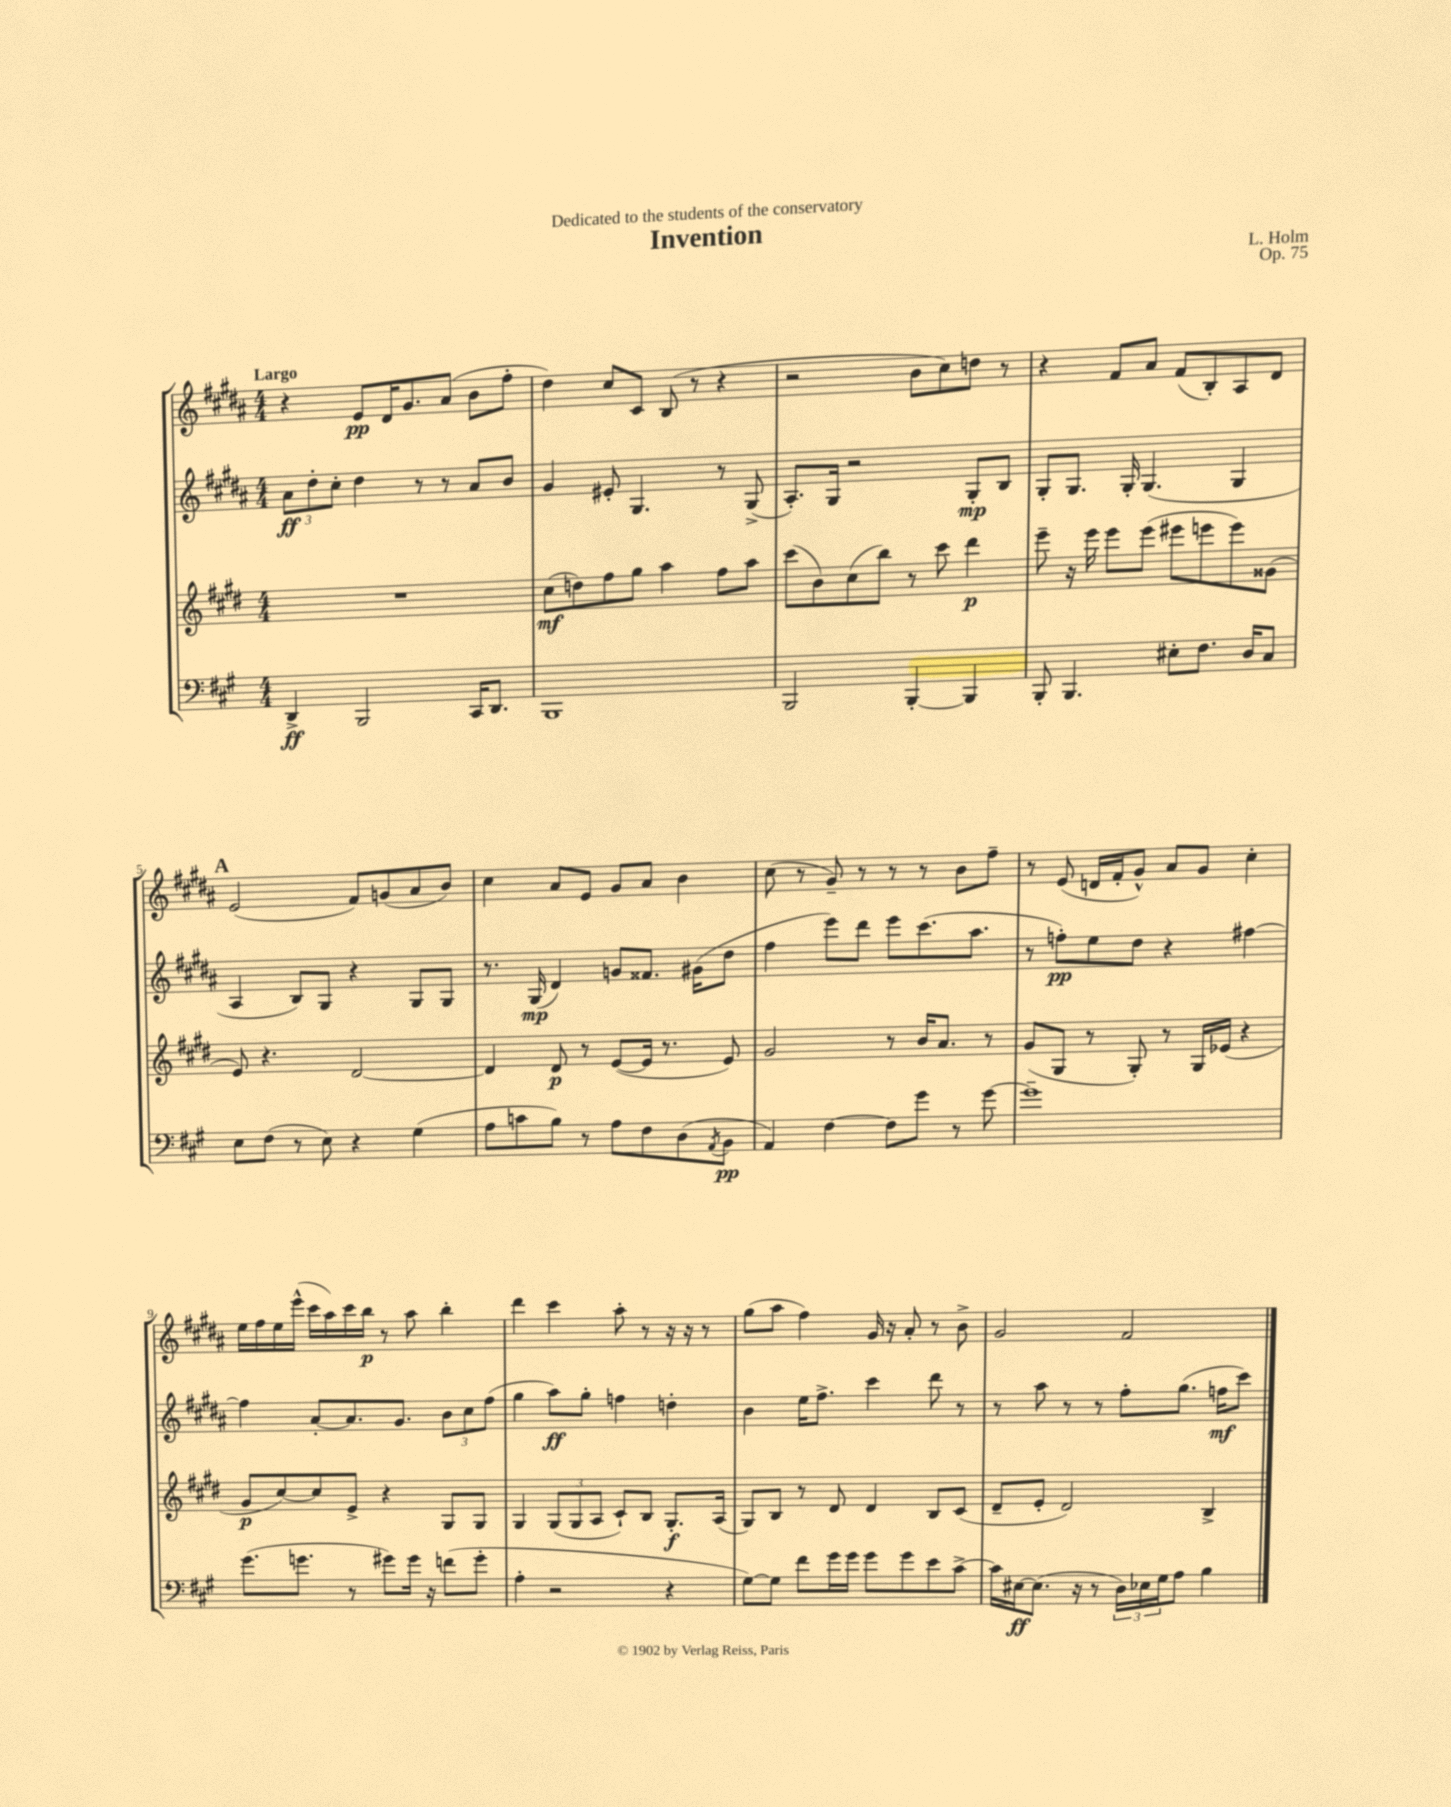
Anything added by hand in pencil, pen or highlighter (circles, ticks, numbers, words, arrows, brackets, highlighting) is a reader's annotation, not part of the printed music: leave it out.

**kern	**dynam	**kern	**dynam	**kern	**dynam	**kern	**dynam
*part4	*part4	*part3	*part3	*part2	*part2	*part1	*part1
*staff4	*staff4	*staff3	*staff3	*staff2	*staff2	*staff1	*staff1
*clefF4	*	*clefG2	*	*clefG2	*	*clefG2	*
*k[f#c#g#]	*	*k[f#c#g#d#]	*	*k[f#c#g#d#a#]	*	*k[f#c#g#d#a#]	*
*M4/4	*	*M4/4	*	*M4/4	*	*M4/4	*
=1	=1	=1	=1	=1	=1	=1	=1
!	!	!	!	!	!	!LO:TX:a:B:t=Largo	!
4DD^/	ff	1r	.	12a#\L	ff	4r	.
.	.	.	.	12dd#'\	.	.	.
.	.	.	.	12cc#'\J	.	.	.
2BBB/	.	.	.	4dd#\	.	8e/L	pp
.	.	.	.	.	.	16d#/K	.
.	.	.	.	.	.	8.g#/	.
.	.	.	.	8r	.	.	.
.	.	.	.	8r	.	(8a#/J	.
16CC#/KL	.	.	.	8a#/L	.	8b\L	.
8.DD/J	.	.	.	.	.	.	.
.	.	.	.	8b/J	.	8ff#'\J	.
=2	=2	=2	=2	=2	=2	=2	=2
1BBB	.	(8cc#\L	mf	4g#/	.	4dd#\)	.
.	.	8ddn\)	.	.	.	.	.
.	.	8ff#\	.	8e#X'/	.	8cc#/L	.
.	.	8gg#\J	.	4.G#/	.	8c#/J	.
.	.	4aa\	.	.	.	(8B/	.
.	.	.	.	.	.	8r	.
.	.	8ff#\L	.	8r	.	4r	.
.	.	8aa\J	.	(8G#^/	.	.	.
=3	=3	=3	=3	=3	=3	=3	=3
2BBB/	.	(8ccc#\L	.	8.A#'/L)	.	2r	.
.	.	8b\)	.	.	.	.	.
.	.	.	.	16G#/Jk	.	.	.
.	.	(8cc#\	.	2r	.	.	.
.	.	8bb\J)	.	.	.	.	.
[4BBB'/	.	8r	.	.	.	8b\L	.
.	.	8ccc#\	.	.	.	8cc#\)	.
4BBB/]	.	4ddd#\	p	8G#'/L	mp	8ddn\J	.
.	.	.	.	8B/J	.	8r	.
=4	=4	=4	=4	=4	=4	=4	=4
8BBB'/	.	8eee~\	.	8G#'/L	.	4r	.
4.BBB/	.	16r	.	8.G#/J	.	.	.
.	.	16eee\	.	.	.	.	.
.	.	8eee\L	.	.	.	8f#/L	.
.	.	.	.	16G#'/	.	.	.
.	.	(8eee\J	.	(4.G#/	.	8a#/J	.
8E#X'\L	.	8eee#X\L	.	.	.	(8f#/L	.
8.F#\J	.	8eeen\	.	.	.	8B'/)	.
.	.	8eee\)	.	4G#/	.	8A#/	.
16D/KL	.	.	.	.	.	.	.
8C#/J	.	(8g##X\J	.	.	.	8d#/J	.
!!LO:LB:g=z
!!LO:REH:place=s1:t=A
=5	=5	=5	=5	=5	=5	=5	=5
8E\L	.	8e/)	.	4A#/	.	(2e/	.
(8F#\J	.	4.r	.	.	.	.	.
8r	.	.	.	8B/L)	.	.	.
8E\)	.	.	.	8G#/J	.	.	.
4r	.	[2d#/	.	4r	.	8f#/L)	.
.	.	.	.	.	.	(8gn/	.
(4G#\	.	.	.	8G#/L	.	8a#/	.
.	.	.	.	8G#/J	.	8b/J)	.
=6	=6	=6	=6	=6	=6	=6	=6
8A\L	.	4d#/]	.	8.r	.	4cc#\	.
8cn\	.	.	.	.	.	.	.
.	.	.	.	(16G#/	mp	.	.
8B\J)	.	8d#/	p	4d#/)	.	8a#/L	.
8r	.	8r	.	.	.	8e/J	.
8A\L	.	([8e/L	.	8gn/L	.	8g#/L	.
8F#\	.	16e/Jk]	.	8.f##X/J	.	8a#/J	.
.	.	8.r	.	.	.	.	.
(8D\	.	.	.	.	.	4b\	.
.	.	.	.	(16g#X\KL	.	.	.
8qAA/	.	.	.	.	.	.	.
8BB\J	pp	8e/)	.	8dd#\J	.	.	.
=7	=7	=7	=7	=7	=7	=7	=7
4AA/)	.	2g#/	.	4ff#\	.	(8cc#\	.
.	.	.	.	.	.	8r	.
[4F#\	.	.	.	8eee\L)	.	8g#~/)	.
.	.	.	.	8ddd#\J	.	8r	.
8F#\L]	.	8r	.	8eee\L	.	8r	.
8g#\J	.	16b/KL	.	(8.ccc#\	.	8r	.
.	.	8.a/J	.	.	.	.	.
8r	.	.	.	.	.	8b\L	.
.	.	.	.	8.aa#\J	.	.	.
[8g#\	.	8r	.	.	.	8ff#~\J	.
=8	=8	=8	=8	=8	=8	=8	=8
1g#~]	.	(8g#/L	.	8r	.	8r	.
.	.	8G#/J	.	8ffn'\L)	pp	(8e/	.
.	.	8r	.	8ee\	.	16dn/LL	.
.	.	.	.	.	.	16f#'/J	.
.	.	8G#'/)	.	8dd#\J	.	8g#^^/J)	.
.	.	8r	.	4r	.	8a#/L	.
.	.	16G#/LL	.	.	.	8g#/J	.
.	.	(16e-X/JJ	.	.	.	.	.
.	.	4r	.	[4ff#X\	.	4cc#'\	.
!!LO:LB:g=z
=9	=9	=9	=9	=9	=9	=9	=9
(8.g#\L	.	8g#/L	p	4ff#\]	.	16ee\LL	.
.	.	.	.	.	.	16ff#\	.
.	.	[8cc#/)	.	.	.	16ee\	.
8.gn\J	.	.	.	.	.	(16eee^^\JJ	.
.	.	8cc#/]	.	[8a#'/L	.	16ccc#\LL	.
.	.	.	.	.	.	16aa#\)	.
8r	.	8e^/J	.	8.a#/]	.	16ccc#\	.
.	.	.	.	.	.	16bb\JJ	p
8g#X\L)	.	4r	.	.	.	8r	.
.	.	.	.	8.g#/J	.	.	.
16g#\Jk	.	.	.	.	.	8aa#\	.
16r	.	.	.	.	.	.	.
(8fn\L	.	8G#/L	.	12b\L	.	4bb'\	.
.	.	.	.	12cc#\	.	.	.
8g#'\J	.	8G#/J	.	.	.	.	.
.	.	.	.	(12ff#\J	.	.	.
=10	=10	=10	=10	=10	=10	=10	=10
4A'\	.	4G#/	.	4gg#\	.	4ddd#\	.
2r	.	(12G#/L	.	8aa#\L)	ff	4ccc#\	.
.	.	12G#/	.	.	.	.	.
.	.	.	.	8gg#'\J	.	.	.
.	.	12A/J	.	.	.	.	.
.	.	8c#`/L)	.	4ffn\	.	8aa#'\	.
.	.	8B/J	.	.	.	8r	.
4r	.	8.G#'/L	f	4ddn'\	.	16r	.
.	.	.	.	.	.	16r	.
.	.	.	.	.	.	8r	.
.	.	(16A/Jk	.	.	.	.	.
=11	=11	=11	=11	=11	=11	=11	=11
[8G#\L)	.	8G#/L)	.	4b\	.	(8gg#\L	.
8G#\J]	.	8B/J	.	.	.	8aa#\J	.
8f#\L	.	8r	.	16ee\KL	.	4ff#\)	.
.	.	.	.	8.ff#^\J	.	.	.
16g#\L	.	8d#/	.	.	.	.	.
16g#\JJ	.	.	.	.	.	.	.
8g#\L	.	4d#/	.	4ccc#\	.	16g#/	.
.	.	.	.	.	.	16r	.
8g#\	.	.	.	.	.	8a#'/	.
8e\	.	8B/L	.	8ddd#\	.	8r	.
[8c#^\J	.	(8c#/J	.	8r	.	8b^\	.
=12	=12	=12	=12	=12	=12	=12	=12
16c#\LL]	.	8d#~/L	.	8r	.	2g#/	.
[16E#X\J	ff	.	.	.	.	.	.
(8.E#\J]	.	8e'/J	.	8aa#\	.	.	.
.	.	2d#/)	.	8r	.	.	.
16r	.	.	.	.	.	.	.
8r	.	.	.	8r	.	.	.
24D\LL)	.	.	.	8ff#'\L	.	2f#/	.
24E-X\	.	.	.	.	.	.	.
24G#\J	.	.	.	.	.	.	.
8A\J	.	.	.	(8.gg#\J	.	.	.
4B\	.	4B^/	.	.	.	.	.
.	.	.	.	16ffn\KL	mf	.	.
.	.	.	.	8ccc#\J)	.	.	.
==	==	==	==	==	==	==	==
*-	*-	*-	*-	*-	*-	*-	*-
